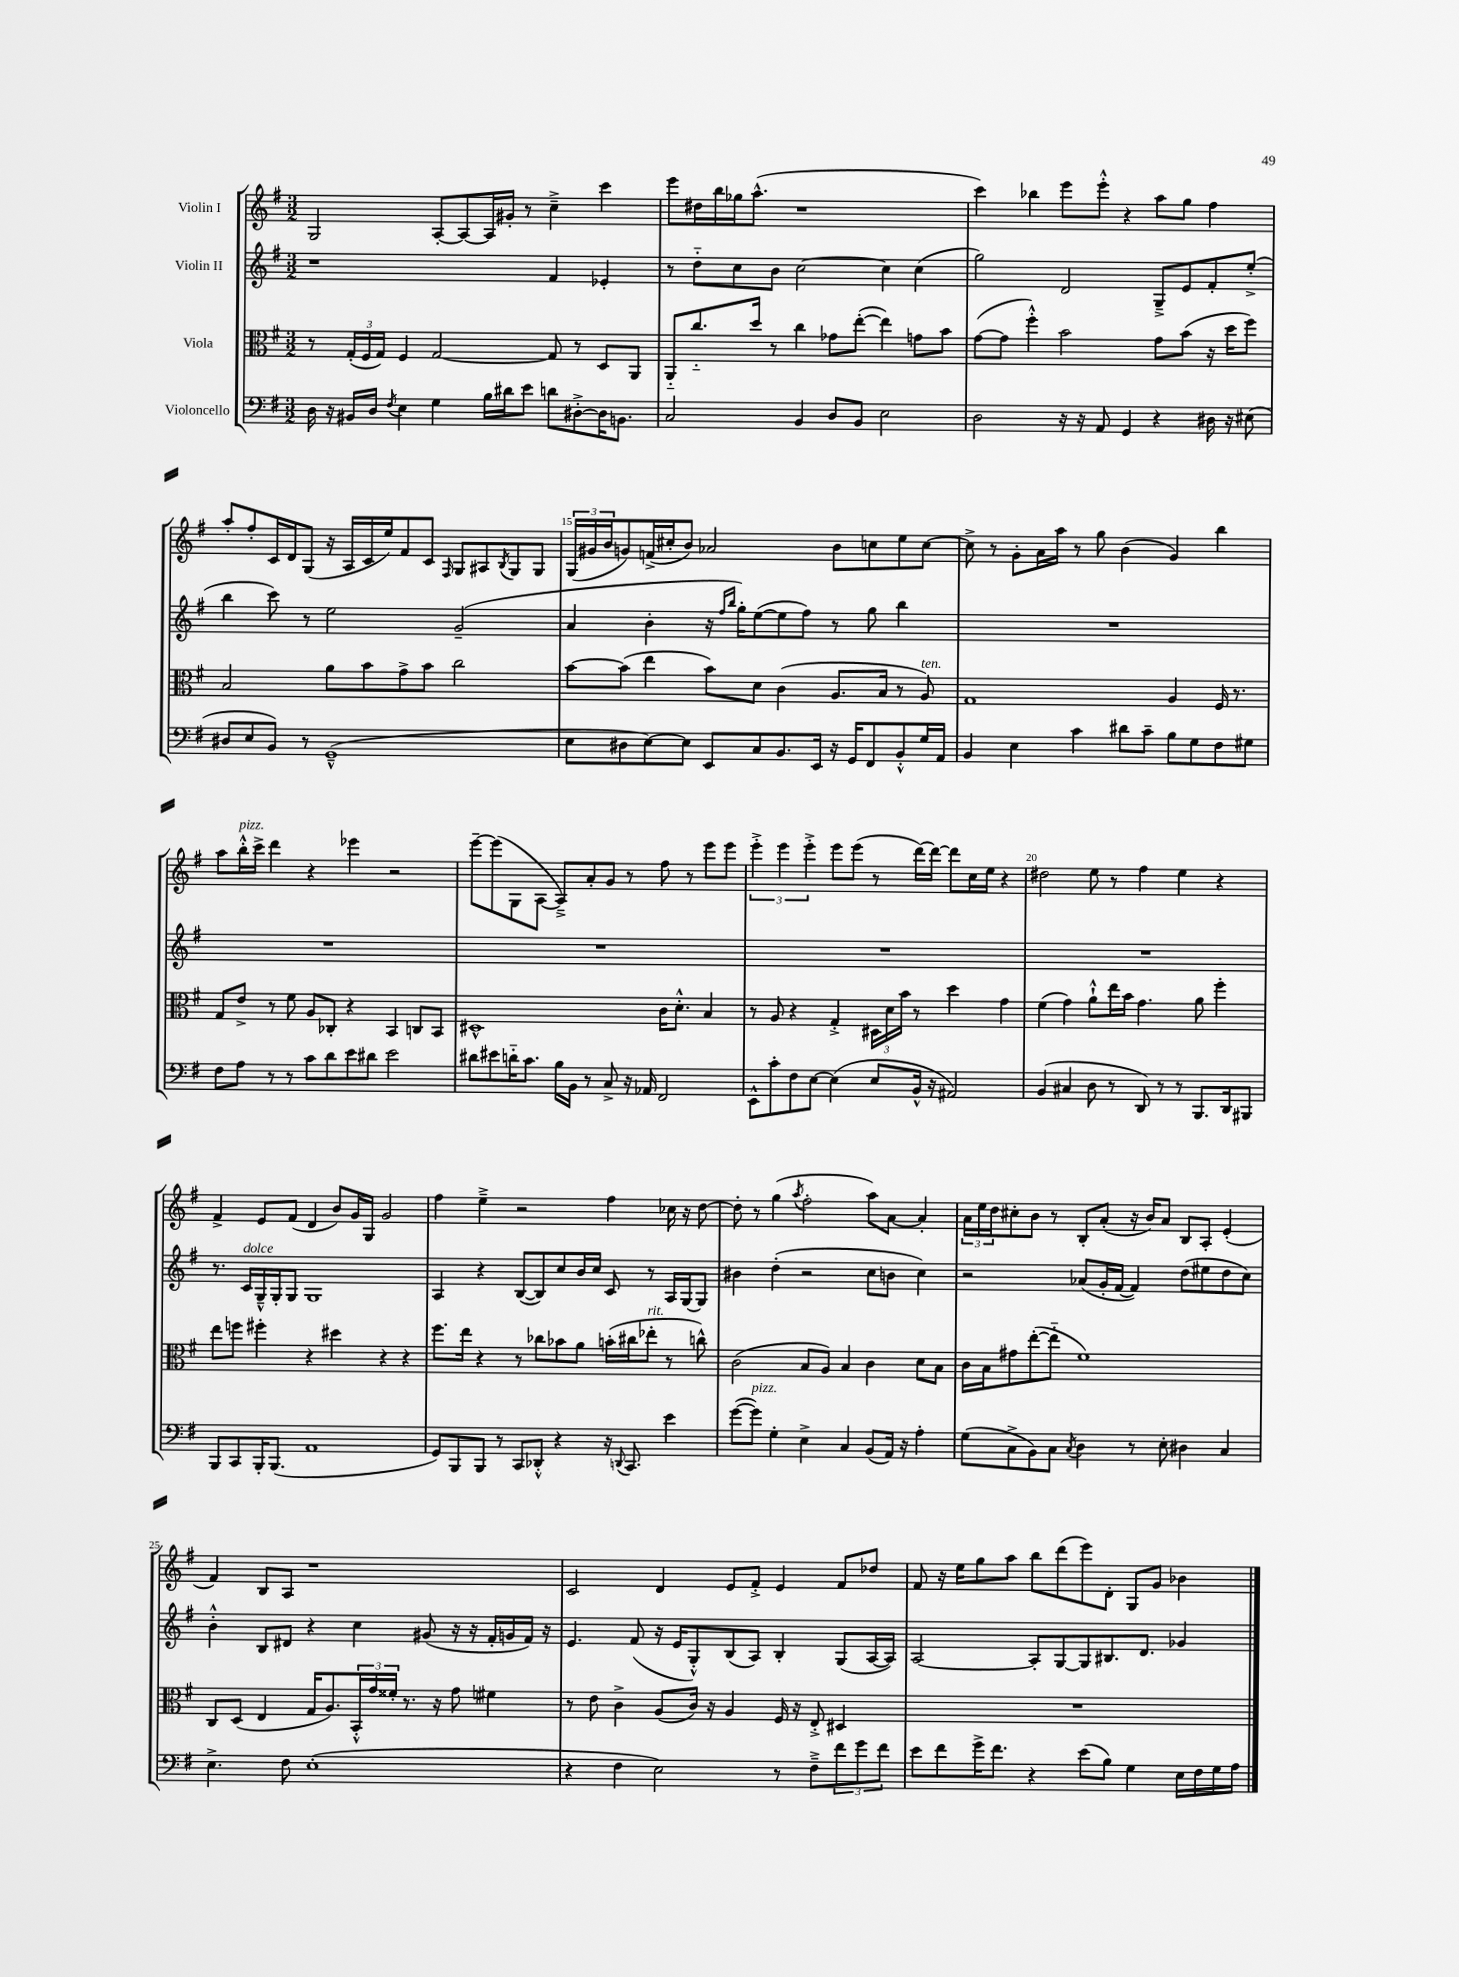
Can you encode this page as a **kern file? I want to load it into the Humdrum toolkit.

**kern	**kern	**kern	**kern
*staff4	*staff3	*staff2	*staff1
*clefF4	*clefC3	*clefG2	*clefG2
*k[f#]	*k[f#]	*k[f#]	*k[f#]
*M3/2	*M3/2	*M3/2	*M3/2
16D\	8r	1r	2G/
16r	.	.	.
16BB#/LL	(24G'/LL	.	.
.	24F#/	.	.
16D/JJ	.	.	.
.	24G/JJ)	.	.
8qF#/	.	.	.
4E\	4F#/	.	.
4G\	[2G/	.	[8A'/L
.	.	.	8A/_
16B\LL	.	.	16A/]L
16d#\J	.	.	16g#'/JJ
8e\J	.	.	8r
8d\L	8G/]	4f#/	4cc~^\
[8D#'^\	8r	.	.
16D#\]K	8D/L	4e-'/	4ccc\
8.BB\J	.	.	.
.	8AA/J	.	.
=	=	=	=
2C/	8AA'~/L	8r	8eee\L
.	8.cc'~/	8dd'~\L	16dd#\L
.	.	.	16bb\
.	.	8cc\	16gg-\J
.	16dd/Jk	.	(8.aa^^\J
.	8r	8b\J	.
4BB/	4cc\	[2cc\	1r
8D/L	8g-\L	.	.
8BB/J	([8ee'\J	.	.
2E\	4ee\])	4cc\]	.
.	8g\L	(4cc\	.
.	8b\J	.	.
=	=	=	=
2D\	([8g\L	2gg\)	4ccc\)
.	8g\]J	.	.
.	4ff#'^^\)	.	4bb-\
16r	2b\	2d/	8eee\L
16r	.	.	.
8AA/	.	.	8eee'^^\J
4GG/	.	.	4r
4r	8g\L	8G~^/L	8aa\L
.	(8b\J	8e/	8gg\J
16D#\	16r	8f#'/	4ff#\
16r	16dd\LK	.	.
(8E#\	8ff#\J)	(8ee'^/J	.
=	=	=	=
8D#/L	2B/	4bb\	8aa'/L
8E/	.	.	8ff#'/
8BB/J)	.	8ccc\)	16c/L
.	.	.	16d/J
8r	.	8r	(8G/J
(1GG~^^	8a\L	2ee\	16r
.	.	.	16A/LL
.	8b\	.	16c/
.	.	.	16ee/J)
.	8g^\	.	8f#/
.	8b\J	.	8c/J
.	.	.	16qqF#/
.	2cc\	(2g~/	8G/L
.	.	.	8A#/
.	.	.	8qB/
.	.	.	8G/
.	.	.	8G/J
=	=	=	=
8E\L	[8b\L	4a/	(24G/LL
.	.	.	24g#/
.	.	.	24b/J
8D#\	(8b\]J	.	8g/)
[8E\)	4ee\	4b'\	(16f^/L
.	.	.	16cc#'/J
8E\]J	.	.	8b/J)
8EE/L	8b\L)	16r	2a-/
.	.	16qqff#/LL	.
.	.	16qqbb/JJ	.
.	.	16gg'\LK)	.
8C/	8d\J	([8ee\	.
8.BB/	(4c\	8ee\]	.
.	.	8ff#\J)	.
16EE/Jk	.	.	.
16r	8.A/L	8r	8b\L
16GG/LK	.	.	.
8FF#/	.	8gg\	8cc\
.	16B/Jk	.	.
8BB'^^/	8r	4bb\	8ee\
16G/L	8A/)	.	[8cc\J
16AA/JJ	.	.	.
=	=	=	=
4BB/	1G	1.r	8cc^\]
.	.	.	8r
4E\	.	.	8g'\L
.	.	.	16a\L
.	.	.	16aa\JJ
4c\	.	.	8r
.	.	.	8gg\
8d#\L	.	.	(4b\
8c~\J	.	.	.
8B\L	4A/	.	4g/)
8G\	.	.	.
8F#\	16F#/	.	4bb\
.	8.r	.	.
8G#\J	.	.	.
=	=	=	=
8F#\L	8G/L	1.r	8aa\L
8A\J	8e^/J	.	16bb'^^\L
.	.	.	16ccc^\JJ
8r	8r	.	4ddd\
8r	8f#\	.	.
8c\L	8A/L	.	4r
8d\	8C-'/J	.	.
8e\	4r	.	4eee-\
8d#\J	.	.	.
2e\	4BB/	.	2r
.	8C/L	.	.
.	8BB/J	.	.
=	=	=	=
8d#\L	1D#^^	1.r	[8eee~\L
8e#\	.	.	(8eee\]
16d'~\K	.	.	8G\
8.c\J	.	.	.
.	.	.	[8A\J
16B\LL	.	.	8A~^/]L)
16BB\JJ	.	.	.
8r	.	.	8a'/
8C^/	.	.	8g/J
16r	.	.	8r
16AA-/	.	.	.
2FF#/	16c\LK	.	8ff#\
.	8.d'^^\J	.	.
.	.	.	8r
.	4B/	.	8eee\L
.	.	.	8eee\J
=	=	=	=
8EE^^\L	8r	1.r	6eee'^\
8c'\	8A/	.	.
.	.	.	6eee\
8F#\	4r	.	.
.	.	.	6eee'^\
[8E\J	.	.	.
(4E\]	4G'^/	.	8eee\L
.	.	.	(8eee\J
8E/L	24D#\LL	.	8r
.	24d\	.	.
.	24b\JJ	.	.
16BB^^/Jk	8r	.	[16ddd\LL)
16r	.	.	16ddd\_JJ
2AA#/)	4dd\	.	8ddd\]L
.	.	.	16cc\L
.	.	.	16ee\JJ
.	4g\	.	4r
=	=	=	=
(4BB/	(4f#\	1.r	2dd#\
4C#/	4g\)	.	.
8D\	8a`^^\L	.	8ee\
8r	16ee\L	.	8r
.	16b\JJ	.	.
8DD/)	4.g\	.	4ff#\
8r	.	.	.
8r	.	.	4ee\
8.BBB/L	8a\	.	.
.	4ff#'\	.	4r
16DD/k	.	.	.
8BBB#/J	.	.	.
=	=	=	=
8BBB/L	8ee\L	8.r	4f#^/
8CC/	8ff\J	.	.
.	.	16c/LL	.
16BBB'/K	4ff#'\	16G~^^/	8e/L
(8.BBB/J	.	16G'/J	.
.	.	8G/J	(8f#/J
1AA	4r	1G	4d/
.	4dd#\	.	8b/L)
.	.	.	16g/L
.	.	.	16G/JJ
.	4r	.	2g/
.	4r	.	.
=	=	=	=
8GG/L)	8.ff#\L	4A/	4ff#\
8BBB/	.	.	.
.	16ee\Jk	.	.
8BBB/J	4r	4r	4ee~^\
8r	.	.	.
8CC/L	8r	([8B/L	2r
8DD-'^^/J	8cc-\L	8B/])	.
4r	8b-\	8cc/	.
.	8a\J	16b/L	.
.	.	16cc/JJ	.
16r	(16b'\LL	8c/	4ff#\
8qqDD/	.	.	.
8.CC/	16cc#\J	.	.
.	8ee-'\J	8r	.
4e\	8r	16A/LL	16cc-\
.	.	[16G/J	16r
.	8cc^^\)	8G/]J	[8dd\
=	=	=	=
([8g\L	(2c\	4b#\	8dd'\]
8g\]J)	.	.	8r
4G'\	.	(4dd'\	(4gg\
.	.	.	8qaa/
4E^\	8B/L	2r	2ff#'\
.	8A/J)	.	.
4C/	4B/	.	.
(8BB/L	4c\	8cc\L	8aa\L)
16AA/Jk)	.	8b\J	[8a\J
16r	.	.	.
4A'\	8d\L	4cc\)	4a'/]
.	8B\J	.	.
=	=	=	=
(8G\L	16c\LL	2r	24a\LL
.	.	.	24ee\
.	16B\J	.	.
.	.	.	24dd\J
8C^\	8g#\	.	8cc#'\
8BB\)	([8ee'\	.	8b\J
8C\J	8ee'~\]J	.	8r
8qC/	.	.	.
4D\	1f#)	(8a-/L	8B'/L
.	.	16g'/L	(8a'/J
.	.	[16f#/JJ	.
8r	.	4f#/])	16r
.	.	.	16b/LK)
8E'\	.	.	8a/J
4D#\	.	(8dd\L	8B/L
.	.	8ee#\	8A'/J
4C/	.	8dd\	(4e'/
.	.	8cc\J)	.
=	=	=	=
4.E^\	8C/L	4b'^^\	4f#/)
.	(8D/J	.	.
.	4E/	8B/L	8B/L
8F#\	.	8d#/J	8A/J
(1E'	16G/LK	4r	1r
.	8.A/)	.	.
.	24BB'^^/L	4cc\	.
.	24g/	.	.
.	24f##'/JJ	.	.
.	8.r	.	.
.	.	(8g#/	.
.	16r	.	.
.	8g\	16r	.
.	.	16r	.
.	4f#\	16f#'/LL	.
.	.	16g/	.
.	.	16f#/JJ)	.
.	.	16r	.
=	=	=	=
4r	8r	4.e/	2c/
.	8e\	.	.
4F#\	4c^\	.	.
.	.	(8f#/	.
2E\)	(8A/L	16r	4d/
.	.	16e/LK	.
.	16c/Jk)	8G'^^/)	.
.	16r	.	.
.	4A/	(8B/	8e/L
.	.	8A/J)	8f#'^/J
8r	16F#/	4B'/	4e/
.	16r	.	.
8F#~^\L	8E'^/	.	.
12f#\	4D#/	(8G/L	8f#/L
12g\	.	.	.
.	.	[16A/L	8dd-/J
12f#\J	.	.	.
.	.	16A/]JJ)	.
=	=	=	=
8e\L	1.r	[2A/	8f#/
8f#\	.	.	16r
.	.	.	16ee\LK
16g^\K	.	.	8gg\
8.f#\J	.	.	.
.	.	.	8aa\J
4r	.	8A'/]L	8bb\L
.	.	[8G/	(8ddd\
(8e\L	.	8G/]	8eee\)
8B\J)	.	8.B#/	8d'\J
4G\	.	.	8G/L
.	.	8.d/J	.
.	.	.	8g/J
16E\LL	.	4g-/	4b-\
16F#\	.	.	.
16G\	.	.	.
16A\JJ	.	.	.
==	==	==	==
*-	*-	*-	*-
